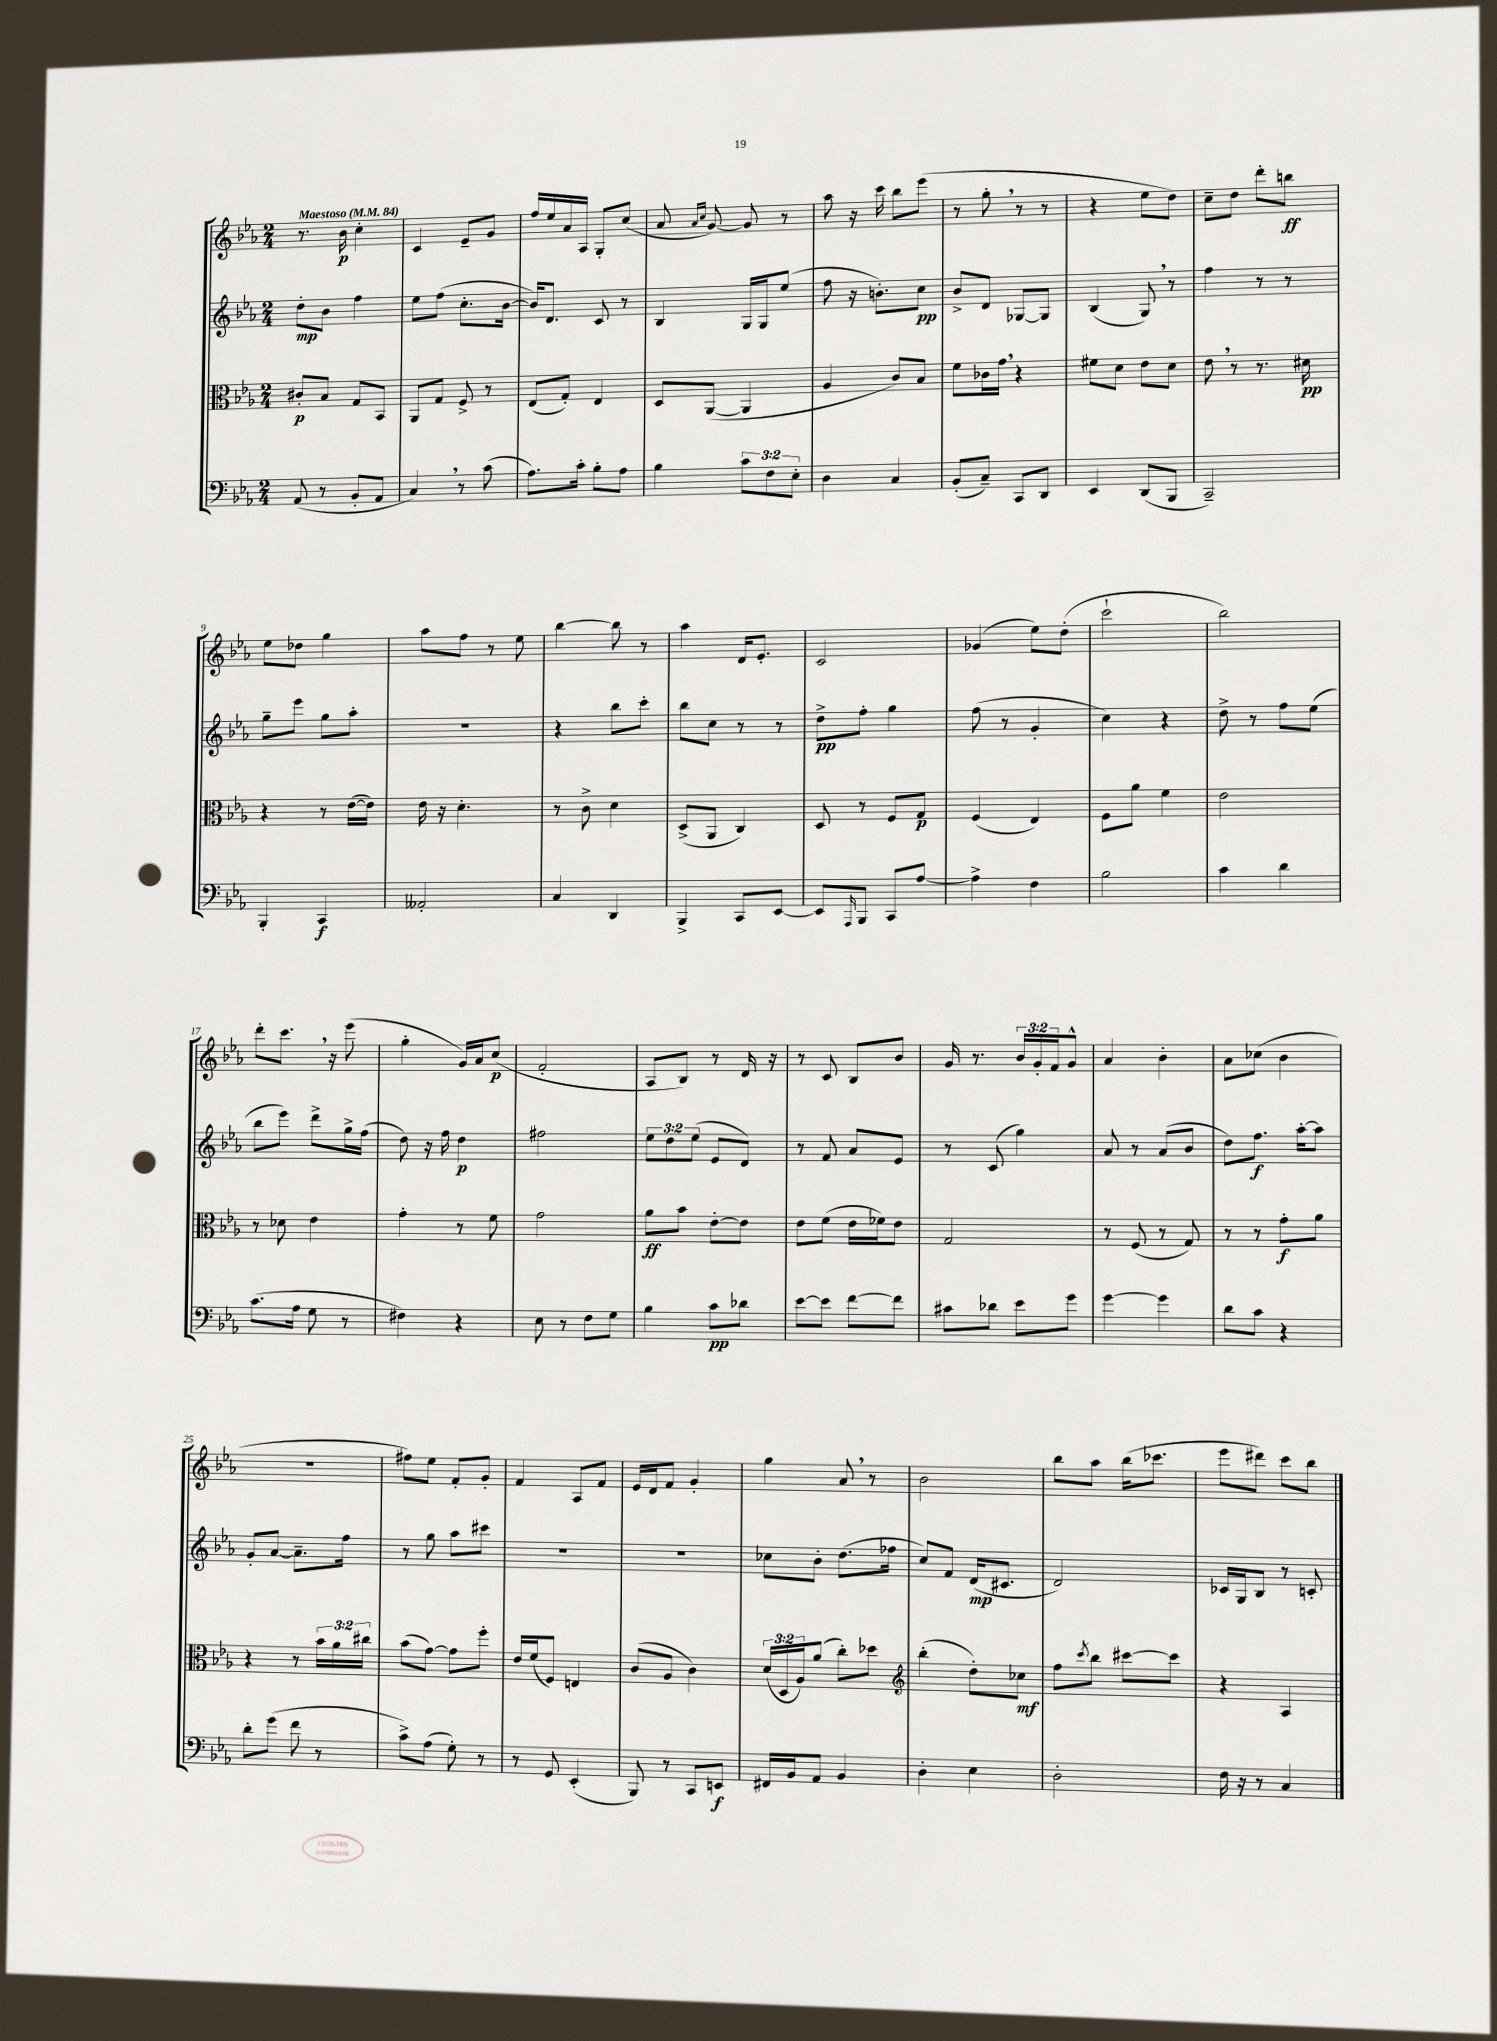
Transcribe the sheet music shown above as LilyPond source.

<<
\new StaffGroup <<
\new Staff = "s0" {
    \clef treble \key ees \major \numericTimeSignature \time 2/4 \override Staff.TupletNumber.text = #tuplet-number::calc-fraction-text \tempo "Maestoso" 4 = 84
    r8. bes'16\p c''4-. |
    c'4 ees'8-- g'8 |
    f''16 ees''16 aes'16 aes16 g8-. c''8( |
    aes'8 \grace { aes'16 c''16 } g'8~) g'8 r8 |
    aes''8 r16 c'''16 bes''8 ees'''8( |
    r8 g''8-. \breathe r8 r8 |
    r4 ees''8 d''8) |
    c''8-- d''8 d'''8-. b''8\ff |
    ees''8 des''8 g''4 |
    aes''8 f''8 r8 ees''8 |
    bes''4~ bes''8 r8 |
    aes''4 d'16 ees'8.-. |
    c'2 |
    ges'4( ees''8) d''8-.( |
    c'''2-! |
    bes''2) |
    d'''8-. c'''8. \breathe r16 ees'''8( |
    g''4-. g'16) aes'16 c''8\p( |
    f'2-. |
    aes8 bes8) r8 d'16 r16 |
    r8 c'8 bes8 bes'8 |
    g'16 r8. \tuplet 3/2 { bes'16 g'16-. f'16 } g'8-^ |
    aes'4 bes'4-. |
    aes'8 ces''8( bes'4 |
    R2 |
    fis''8) ees''8 f'8-. g'8-. |
    f'4 aes8 f'8 |
    ees'16 d'16 f'8 g'4-. |
    g''4 aes'8 \breathe r8 |
    bes'2 |
    bes''8 aes''8 bes''16( ces'''8. |
    ees'''8 dis'''8) c'''8 bes''8 \bar "|." |
}
\new Staff = "s1" {
    \clef treble \key ees \major \numericTimeSignature \time 2/4 \override Staff.TupletNumber.text = #tuplet-number::calc-fraction-text
    d''8-.\mp bes'8 f''4 |
    ees''8 f''8( c''8.-. bes'16~ |
    bes'16) d'8. c'8 r8 |
    bes4 g16 g16 ees''8( |
    f''8 r16 b'8.-.) c''8\pp |
    bes'8-> d'8 ges8~ ges8 |
    bes4( g8) \breathe r8 |
    f''4 r8 r8 |
    g''8-- ees'''8 g''8 aes''8-. |
    R2 |
    r4 bes''8 c'''8-. |
    bes''8 c''8 r8 r8 |
    d''8->\pp f''8-. g''4 |
    f''8( r8 g'4-. |
    c''4) r4 |
    d''8-> r8 f''8 ees''8( |
    bes''8 ees'''8) d'''8-> g''16-> f''16( |
    d''8) r16 f''16 d''4\p |
    fis''2 |
    \tuplet 3/2 { ees''8 d''8 ees''8( } ees'8 d'8) |
    r8 f'8 aes'8 ees'8 |
    r8 c'8( g''4) |
    aes'8 r8 aes'8( bes'8 |
    d''8) f''8.\f aes''16~-. aes''8 |
    g'8-. aes'8~ aes'8.-- f''16 |
    r8 g''8 aes''8 cis'''8 |
    R2 |
    R2 |
    ces''8 bes'8-. d''8.( fes''16 |
    c''8) f'8 d'16\mp( cis'8. |
    d'2) |
    ces'16 g16 bes8 r8 c'8-. \bar "|." |
}
\new Staff = "s2" {
    \clef alto \key ees \major \numericTimeSignature \time 2/4 \override Staff.TupletNumber.text = #tuplet-number::calc-fraction-text
    cis'8-.\p bes8 g8 bes,8 |
    aes,8 g8 f8-> r8 |
    ees8( g8-.) ees4 |
    d8 aes,8~( aes,4 |
    aes4 c'8) bes8 |
    f'8 ces'16 g'16 \breathe r4 |
    fis'8 d'8 ees'8 d'8 |
    ees'8 \breathe r8 r8. dis'16\pp |
    r4 r8 ees'16~( ees'16) |
    ees'16 r16 d'4.-. |
    r8 c'8-> d'4 |
    d8->( aes,8 c4) |
    d8 r8 f8 g8\p |
    f4( ees4) |
    f8 aes'8 f'4 |
    ees'2 |
    r8 des'8 ees'4 |
    g'4-. r8 f'8 |
    g'2 |
    aes'8\ff bes'8 ees'8~-. ees'8 |
    ees'8 f'8( ees'16 fes'16) ees'8 |
    g2 |
    r8 f8( r8 g8) |
    r8 r8 g'8-.\f aes'8 |
    r4 r8 \tuplet 3/2 { bes'16 aes'16 cis''16 } |
    bes'8( g'8~) g'8 f''8-. |
    ees'16 f'16( f8) e4 |
    c'8( aes8 c'4) |
    \tuplet 3/2 { d'16( d16 aes16) } aes'8( c''8-.) des''8 |
    \clef treble bes''4-.( d''8-.) ces''8\mf |
    f''8 \acciaccatura { c'''8 } bes''8 cis'''8~ cis'''8 |
    r4 aes4 \bar "|." |
}
\new Staff = "s3" {
    \clef bass \key ees \major \numericTimeSignature \time 2/4 \override Staff.TupletNumber.text = #tuplet-number::calc-fraction-text
    aes,8( r8 bes,8-. aes,8 |
    c4) \breathe r8 c'8( |
    aes8.) c'16-. bes8-. aes8 |
    bes4 \tuplet 3/2 { c'8 f8 ees8-. } |
    d4 c4 |
    bes,8-.( c8--) c,8 d,8 |
    ees,4 d,8( bes,,8 |
    c,2--) |
    bes,,4-. c,4\f |
    aeses,2-. |
    c4 d,4 |
    bes,,4-> c,8 ees,8~ |
    ees,8 \grace { aes,,16 } bes,,8 c,8 aes8~ |
    aes4-> f4 |
    bes2 |
    c'4 d'4 |
    c'8.( aes16 g8 r8 |
    fis4) r4 |
    ees8 r8 f8 g8 |
    bes4 c'8\pp des'8 |
    ees'8~ ees'8 f'8~ f'8 |
    cis'8 des'8 ees'8 g'8 |
    g'4~ g'4 |
    d'8 c'8 r4 |
    d'8-. g'8( f'8 r8 |
    c'8->) aes8( g8-.) r8 |
    r8 g,8 ees,4-.( |
    bes,,8) r8 c,8 e,8\f |
    fis,16 bes,16 aes,8 bes,4 |
    d4-. ees4 |
    d2-. |
    f16 r16 r8 c4 \bar "|." |
}
>>
>>
